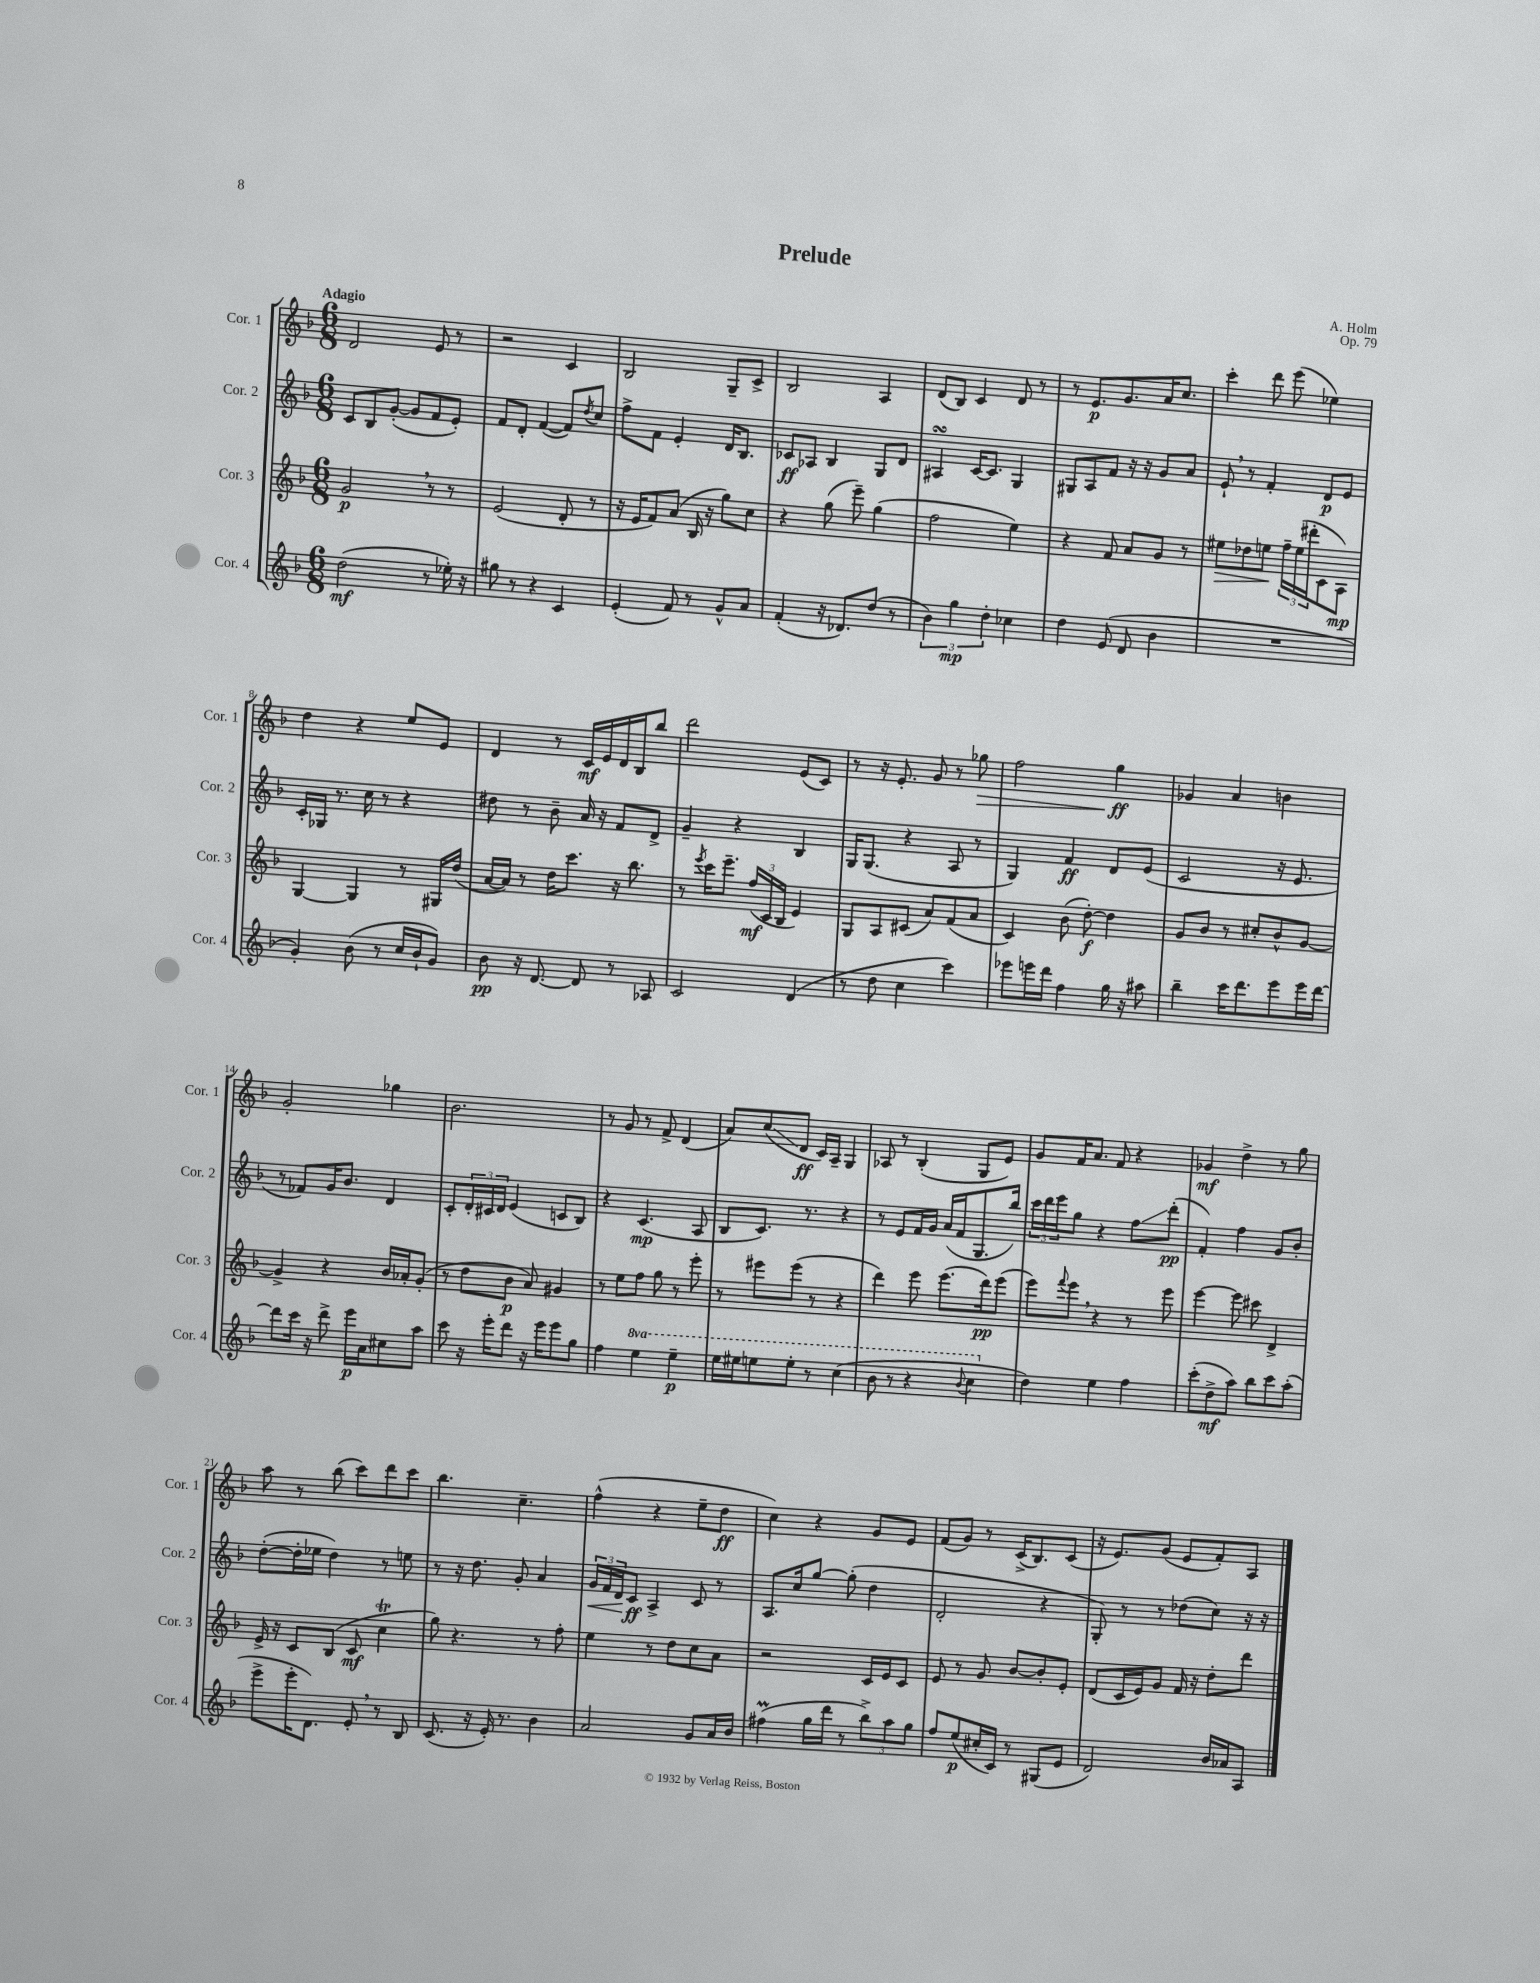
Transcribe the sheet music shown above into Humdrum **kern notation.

**kern	**kern	**kern	**kern
*staff4	*staff3	*staff2	*staff1
*clefG2	*clefG2	*clefG2	*clefG2
*k[b-]	*k[b-]	*k[b-]	*k[b-]
*M6/8	*M6/8	*M6/8	*M6/8
(2dd	2g	8c	2d
.	.	8B-	.
.	.	([8g'	.
.	.	8g]	.
8r	8r	8f	8e
16ee-')	8r	8e')	8r
16r	.	.	.
=	=	=	=
8gg#	(2e	8f	2r
8r	.	8d'	.
4r	.	([4f	.
4c	8d'	8f])	4c
.	.	8qdd	.
.	8r	8cc	.
=	=	=	=
(4e'	16r	8ff^	2B-
.	16e	.	.
.	8f)	8f	.
8f)	(8a	4e'	.
8r	16B-	.	.
.	16r	.	.
8g^^	8gg)	16d	8G~
.	.	8.B-	.
8a	8cc	.	8c^
=	=	=	=
(4f'	4r	8c-	2B-
.	.	8A-	.
16r	(8gg	4B-	.
8.d-)	.	.	.
.	8eee~)	.	.
(8dd	(4gg	8G	4A
8r	.	8d	.
=	=	=	=
6b-)	2ff	4A#	(8d
.	.	.	8B-)
6gg	.	.	.
.	.	[16c	4c
.	.	8.c]	.
6dd'	.	.	.
4cc-	4ee)	4G	8d
.	.	.	8r
=	=	=	=
4dd	4r	8G#	8r
.	.	8A	8.e
(8e	8f	8f	.
.	.	.	8.g
8d	8a	16r	.
.	.	16r	.
4b-	8g	8g	16a
.	.	.	8.cc
.	8r	8a	.
=	=	=	=
2.r	8ee#	8e`	4ccc'
.	8dd-	8r	.
.	8ee	4f'	8ddd
.	24ff~	.	(8eee
.	(24ee	.	.
.	24ddd#'	.	.
.	8c	8d	4ee-)
.	8A)	8e	.
=	=	=	=
4g')	[4G	16c'	4dd
.	.	16G-	.
.	.	8.r	.
(8b-	4G]	.	4r
.	.	16cc	.
8r	.	8r	.
16cc	8r	4r	8ee
16b-`	.	.	.
8g)	16G#	.	8e
.	(16dd	.	.
=	=	=	=
8b-	[16a	8dd#	4d
.	16a])	.	.
16r	8r	8r	.
[8.d	.	.	.
.	16dd	8b-~	8r
.	8.ccc	.	.
8d]	.	16a	16c
.	.	16r	16e
8r	16r	8f	16d
.	8.bb-	.	16B-
8A-	.	8d^	8bb-
=	=	=	=
2c	8r	4g~	2ddd
.	8qeee	.	.
.	16ccc	.	.
.	8.eee~	.	.
.	.	4r	.
.	(24ff	.	.
.	24c	.	.
.	24B-	.	.
(4d	4e)	4B-	(8e
.	.	.	8c)
=	=	=	=
8r	8G	16G	8r
.	.	(8.G	.
8dd	8A	.	16r
.	.	.	8.e'
4cc	(8c#	4r	.
.	8a)	.	8g
4ccc)	(8f	8A	8r
.	8a	8r	8gg-
=	=	=	=
8eee-	4c)	4G)	2ff
16eee	.	.	.
16ddd	.	.	.
4ff	(8b-	4f	.
.	[8dd')	.	.
16gg	4dd]	8d	4gg
16r	.	.	.
8aa#	.	(8e	.
=	=	=	=
4bb-~	8g	2c	4g-
.	8b-	.	.
16ccc	8r	.	4a
8.ddd	.	.	.
.	8cc#'	.	.
8eee	8b-^^	16r	4b
.	.	8.e	.
16eee	[8g	.	.
[16ddd	.	.	.
=	=	=	=
8ddd]	4g^]	8r	2g'
16ccc	.	8f-)	.
16r	.	.	.
8ddd^	4r	16g	.
.	.	8.b-	.
16eee	.	.	.
16a	.	.	.
8cc#	16b-	4d	4gg-
.	16a-'	.	.
8aa	(8g'	.	.
=	=	=	=
8ccc	8r	8c'	2.b-
16r	8dd	24d'	.
.	.	24c#	.
16eee'	.	.	.
.	.	24d	.
8ddd	8b-	(4e	.
16r	8a)	.	.
16eee	.	.	.
8eee	4g#	8c	.
8gg	.	8B-)	.
=	=	=	=
4ff	8r	4r	8r
.	8ee	.	8g
4eee	8ff	(4.c	8r
.	8gg	.	8f^
4eee~	8r	.	(4d
.	8eee'	8A	.
=	=	=	=
16eee	8r	8B-	8a)
16eee#	.	.	.
8eee	8eee#	8.c)	(8cc
8eee'	(8eee#	.	8d
.	.	8.r	.
8r	8r	.	16c)
.	.	.	16A~
(4ccc	4r	4r	4G
=	=	=	=
8bb-	4ddd)	8r	8A-
8r	.	8e	8r
4r	8eee	16f	(4B-'
.	.	16g	.
.	(8.eee	(16a	.
.	.	16f	.
8qqbb-	.	.	.
4ccc	.	8.G	8G
.	16ddd)	.	.
.	(8eee	.	8e)
.	.	16bb-)	.
=	=	=	=
4dd)	8eee)	24ccc	8g
.	.	24ddd	.
.	.	24eee	.
.	8qqfff	.	.
.	8eee	8gg	16f
.	.	.	8.a
4ee	4r	4r	.
.	.	.	8f
4ff	8r	8ff	4r
.	8eee	(8ddd'	.
=	=	=	=
(8ccc'	[4eee	4f')	4g-
8dd^	.	.	.
8aa)	8eee]	4ff	4dd^
8bb-	8ccc#	.	.
8ccc	4d^	8g	8r
(8aa'	.	8b-'	8gg
=	=	=	=
8eee^	16e^	([8dd'	8aa
.	16r	.	.
16eee'	8c	16dd']	8r
8.d)	.	16ee-	.
.	(8B-	4dd)	(8bb-
8e'	8c	.	8ccc)
8r	4cc	8r	8ddd
8B-	.	8ee	8ccc
=	=	=	=
(8.c	8gg)	8r	4.bb-
.	4.r	16r	.
16r	.	8.dd	.
16e')	.	.	.
8.r	.	.	.
.	.	8g'	4.cc~
4b-	8r	4a	.
.	8ff'	.	.
=	=	=	=
2a	4ee	24g	(4ff^^
.	.	24f	.
.	.	24d	.
.	.	8c	.
.	8r	4A^	4r
.	8dd	.	.
8g	8cc	8c	8ee~
16a	8a	8r	8dd
16b-	.	.	.
=	=	=	=
(4ff#	2r	8.A	4cc)
.	.	16cc	.
16gg	.	[8gg	4r
16ddd	.	.	.
8r	.	(8gg']	.
12bb-^)	16c	4dd	8g
.	16e	.	.
12aa	.	.	.
.	8c	.	8e
12gg	.	.	.
=	=	=	=
8ff	8e	2d'	(8f
(8ee	8r	.	8g)
16cc#'	8g	.	8r
16c)	.	.	.
8r	[8b-	.	(16c^
.	.	.	8.B-)
(8G#	8b-']	4r	.
8e	8e'	.	(8c
=	=	=	=
2d)	(8d	8G')	16r
.	.	.	8.e)
.	16c	8r	.
.	16e)	.	.
.	8g	8r	(8g
.	16f	(8dd-	8e
.	16r	.	.
16b-	8dd'	8cc)	8f')
16a-	.	.	.
8A	8ddd	16r	8A
.	.	16r	.
==	==	==	==
*-	*-	*-	*-
